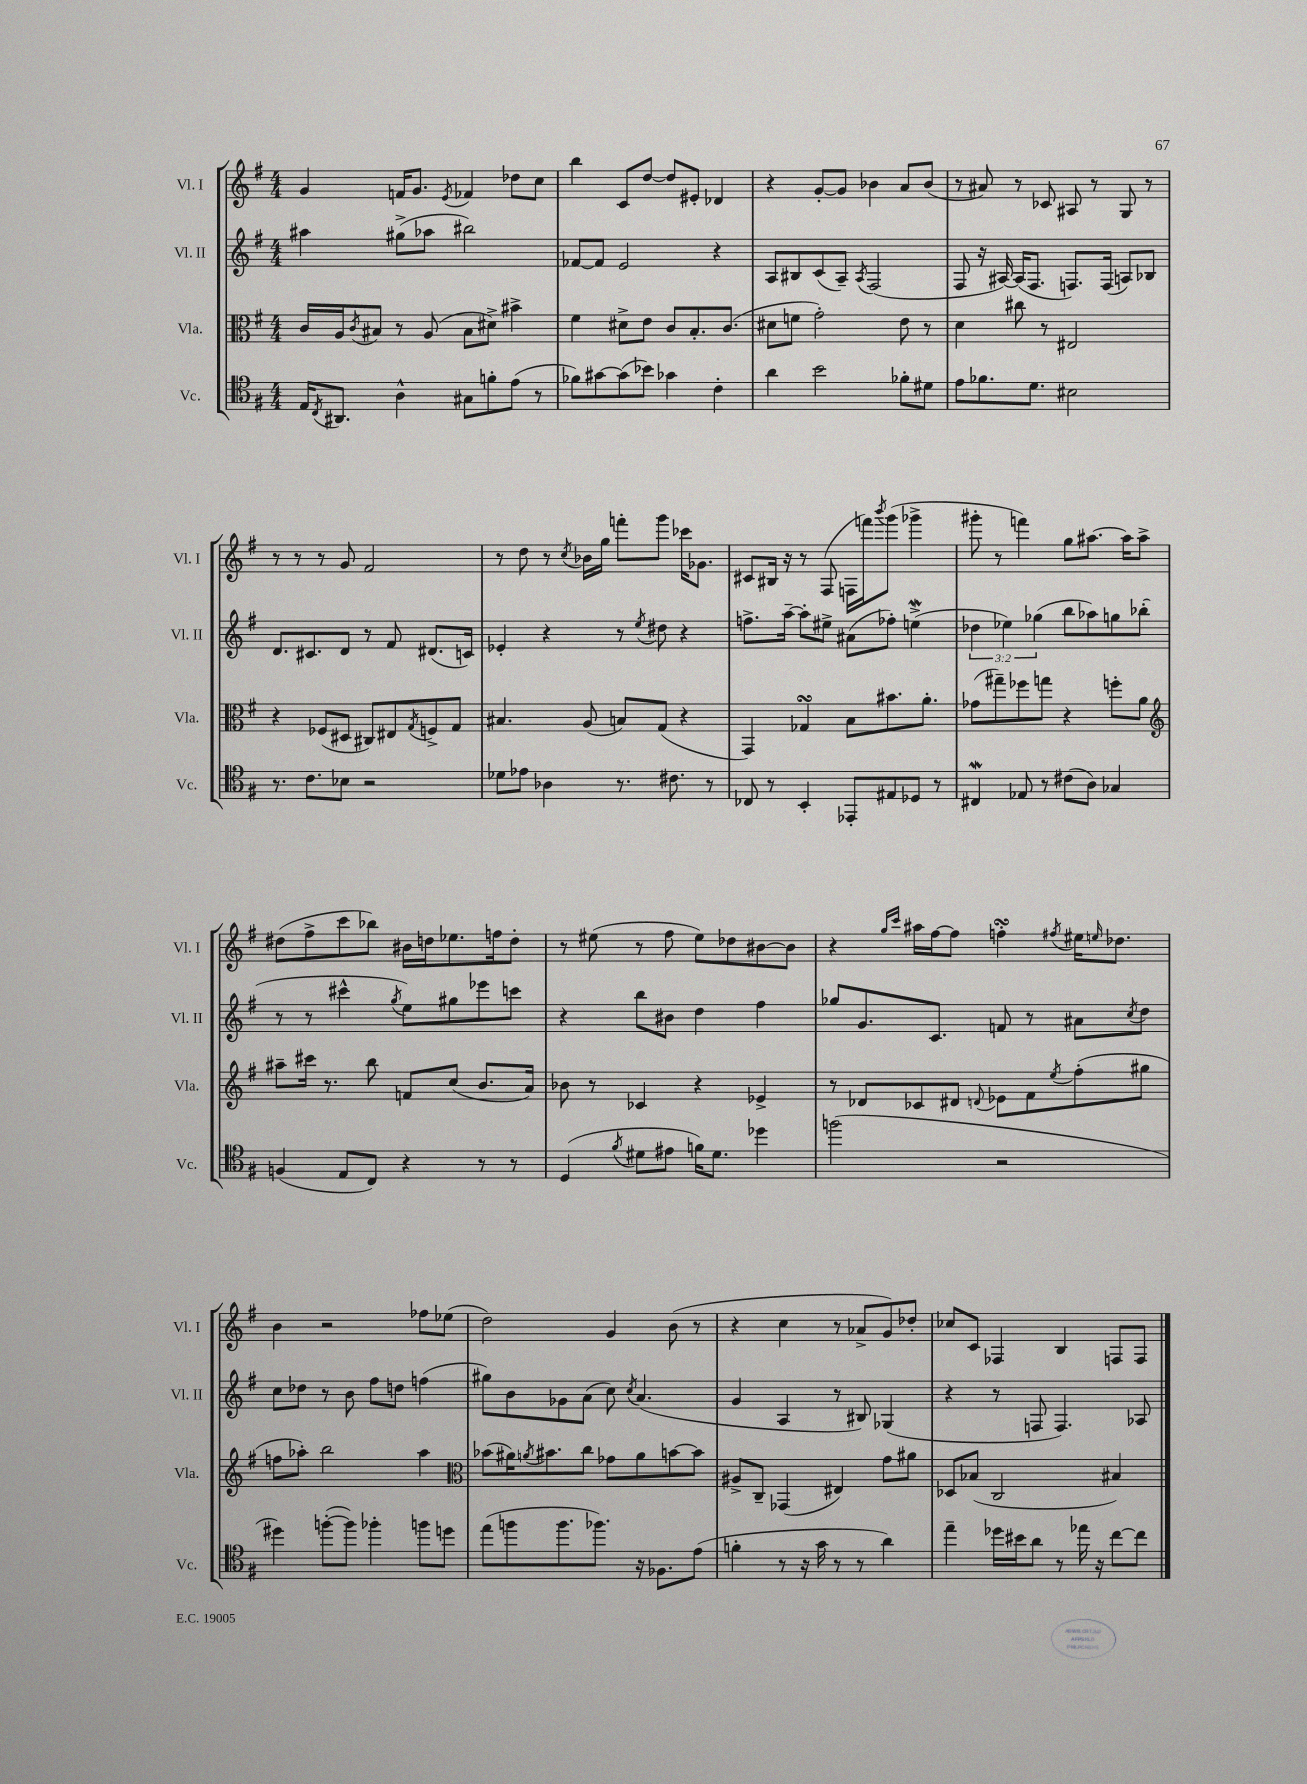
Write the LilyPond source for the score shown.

<<
\new StaffGroup <<
\new Staff = "s0" \with { instrumentName = "Vl. I" shortInstrumentName = "Vl. I" } {
    \clef treble \key g \major \numericTimeSignature \time 4/4
    g'4 f'16 g'8. \acciaccatura { e'8 } fes'4 des''8 c''8 |
    b''4 c'8 d''8~ d''8 eis'8-. des'4 |
    r4 g'8~-. g'8 bes'4 a'8 bes'8( |
    r8 ais'8) r8 ces'8 ais8 r8 g8 r8 |
    r8 r8 r8 g'8 fis'2 |
    r8 d''8 r8 \acciaccatura { c''8 } bes'16 g''16 f'''8-. g'''8 ces'''16 ges'8. |
    cis'8 bis16 r16 r8 fis8( f16 f'''16) \acciaccatura { b'''8 } g'''8( ges'''4-> |
    gis'''8-. r8 f'''4) g''8 ais''8.~ ais''16 ais''8-> |
    dis''8( fis''8-> c'''8 bes''8) bis'16 d''16 ees''8. f''16 d''8-. |
    r8 eis''8( r8 fis''8 eis''8) des''8 bis'8~ bis'8 |
    r4 \grace { g''16 c'''16 } ais''16 fis''16~ fis''8 f''4-.\turn \acciaccatura { fis''8 } eis''16 \grace { e''16 } des''8. |
    b'4 r2 fes''8 ees''8( |
    d''2) g'4 b'8( r8 |
    r4 c''4 r8 aes'8-> g'8) des''8-. |
    ces''8 c'8 fes4 b4 f8 f8 \bar "|." |
}
\new Staff = "s1" \with { instrumentName = "Vl. II" shortInstrumentName = "Vl. II" } {
    \clef treble \key g \major \numericTimeSignature \time 4/4 \override Staff.TupletNumber.text = #tuplet-number::calc-fraction-text
    ais''4 gis''8->( aes''8 bis''2) |
    fes'8~ fes'8 e'2 r4 |
    a8 bis8 c'8( a8--) \acciaccatura { a8 } fis2( |
    fis8 r16 ais16~) ais16( fis8. f8.) f16( a8) bes8 |
    d'8. cis'8. d'8 r8 fis'8 dis'8.( c'16) |
    ees'4-. r4 r8 \acciaccatura { e''8 } dis''8 r4 |
    f''8.-> a''16~-- a''8-. eis''8-> ais'8( fes''8-.) e''4->\mordent( |
    \tuplet 3/2 { des''4 ees''4) ges''4( } b''8 aes''8) g''8 bes''8-.( |
    r8 r8 cis'''4-^ \acciaccatura { g''8 } e''8) gis''8 ees'''8 c'''8 |
    r4 b''8 bis'8 d''4 fis''4 |
    ges''8 g'8. c'8. f'8 r8 ais'8 \acciaccatura { c''8 } d''8 |
    c''8 des''8 r8 b'8 fis''8 d''8 f''4( |
    gis''8) b'8 ges'8 a'8( c''8) \acciaccatura { c''8 } a'4.( |
    g'4 a4 r8 bis8) ges4( |
    r4 r8 f8 f4.) aes8 \bar "|." |
}
\new Staff = "s2" \with { instrumentName = "Vla." shortInstrumentName = "Vla." } {
    \clef alto \key g \major \numericTimeSignature \time 4/4
    c'16 a16 \acciaccatura { c'8 } bis8 r8 a8( bis8 dis'8->) bis'4-> |
    fis'4 dis'8-> e'8 c'8 b8.-. c'8.( |
    dis'8 f'8 g'2-.) e'8 r8 |
    d'4 cis''8 r8 eis2 |
    r4 fes8( dis8 cis8) eis8 \acciaccatura { g8 } f8-> g8 |
    bis4. a8( b8) g8( r4 |
    g,4) ges4\turn b8 bis'8. a'8.-. |
    ges'8( gis''8--) fes''8 g''8 r4 f''8-. a'8 |
    \clef treble ais''8-- cis'''16 r8. b''8 f'8 c''8( b'8. a'16) |
    bes'8 r8 ces'4 r4 ees'4-> |
    r8 des'8 ces'8 dis'8 \appoggiatura { d'8 } ees'8 fis'8 \acciaccatura { e''8 } fis''8-.( gis''8 |
    f''8 aes''8-.) b''2 aes''4 |
    \clef alto bes'8( ais'16) \acciaccatura { a'8 } bis'8. c''8 ges'8 a'8 b'8~ b'8 |
    ais8-> c8-- ges,4( eis4) g'8 ais'8 |
    des8 bes8( c2 bis4) \bar "|." |
}
\new Staff = "s3" \with { instrumentName = "Vc." shortInstrumentName = "Vc." } {
    \clef tenor \key g \major \numericTimeSignature \time 4/4
    e16 \acciaccatura { c8 } ais,8. a4-^ gis8 f'8-. e'8( r8 |
    fes'8) gis'8~ gis'8( bes'8) ges'4 c'4-. |
    a'4 b'2 fes'8-. dis'8 |
    e'8 fes'8. d'8. bis2 |
    r8. c'8. bes8 r2 |
    des'8 ees'8 aes4 r8. cis'8. r8 |
    ces8 r8 b,4-. ees,8-. eis8 des8 r8 |
    cis4\mordent ees8 r8 cis'8( a8) ges4 |
    f4( e8 c8) r4 r8 r8 |
    d4( \acciaccatura { fis'8 } dis'8 eis'8 f'16) dis'8. des''4 |
    f''2( r2 |
    dis''4) f''8~-.( f''8) fes''4-. f''8 d''8 |
    e''8( f''8 f''8. fes''8.) r16 fes8. e'8( |
    f'4-. r8 r16 g'16 r8 r8 a'4) |
    e''4-- des''16 bis'16 a'8 r8 ees''16 r16 c''8~ c''8 \bar "|." |
}
>>
>>
\layout { \context { \Score \remove "Bar_number_engraver" } }
